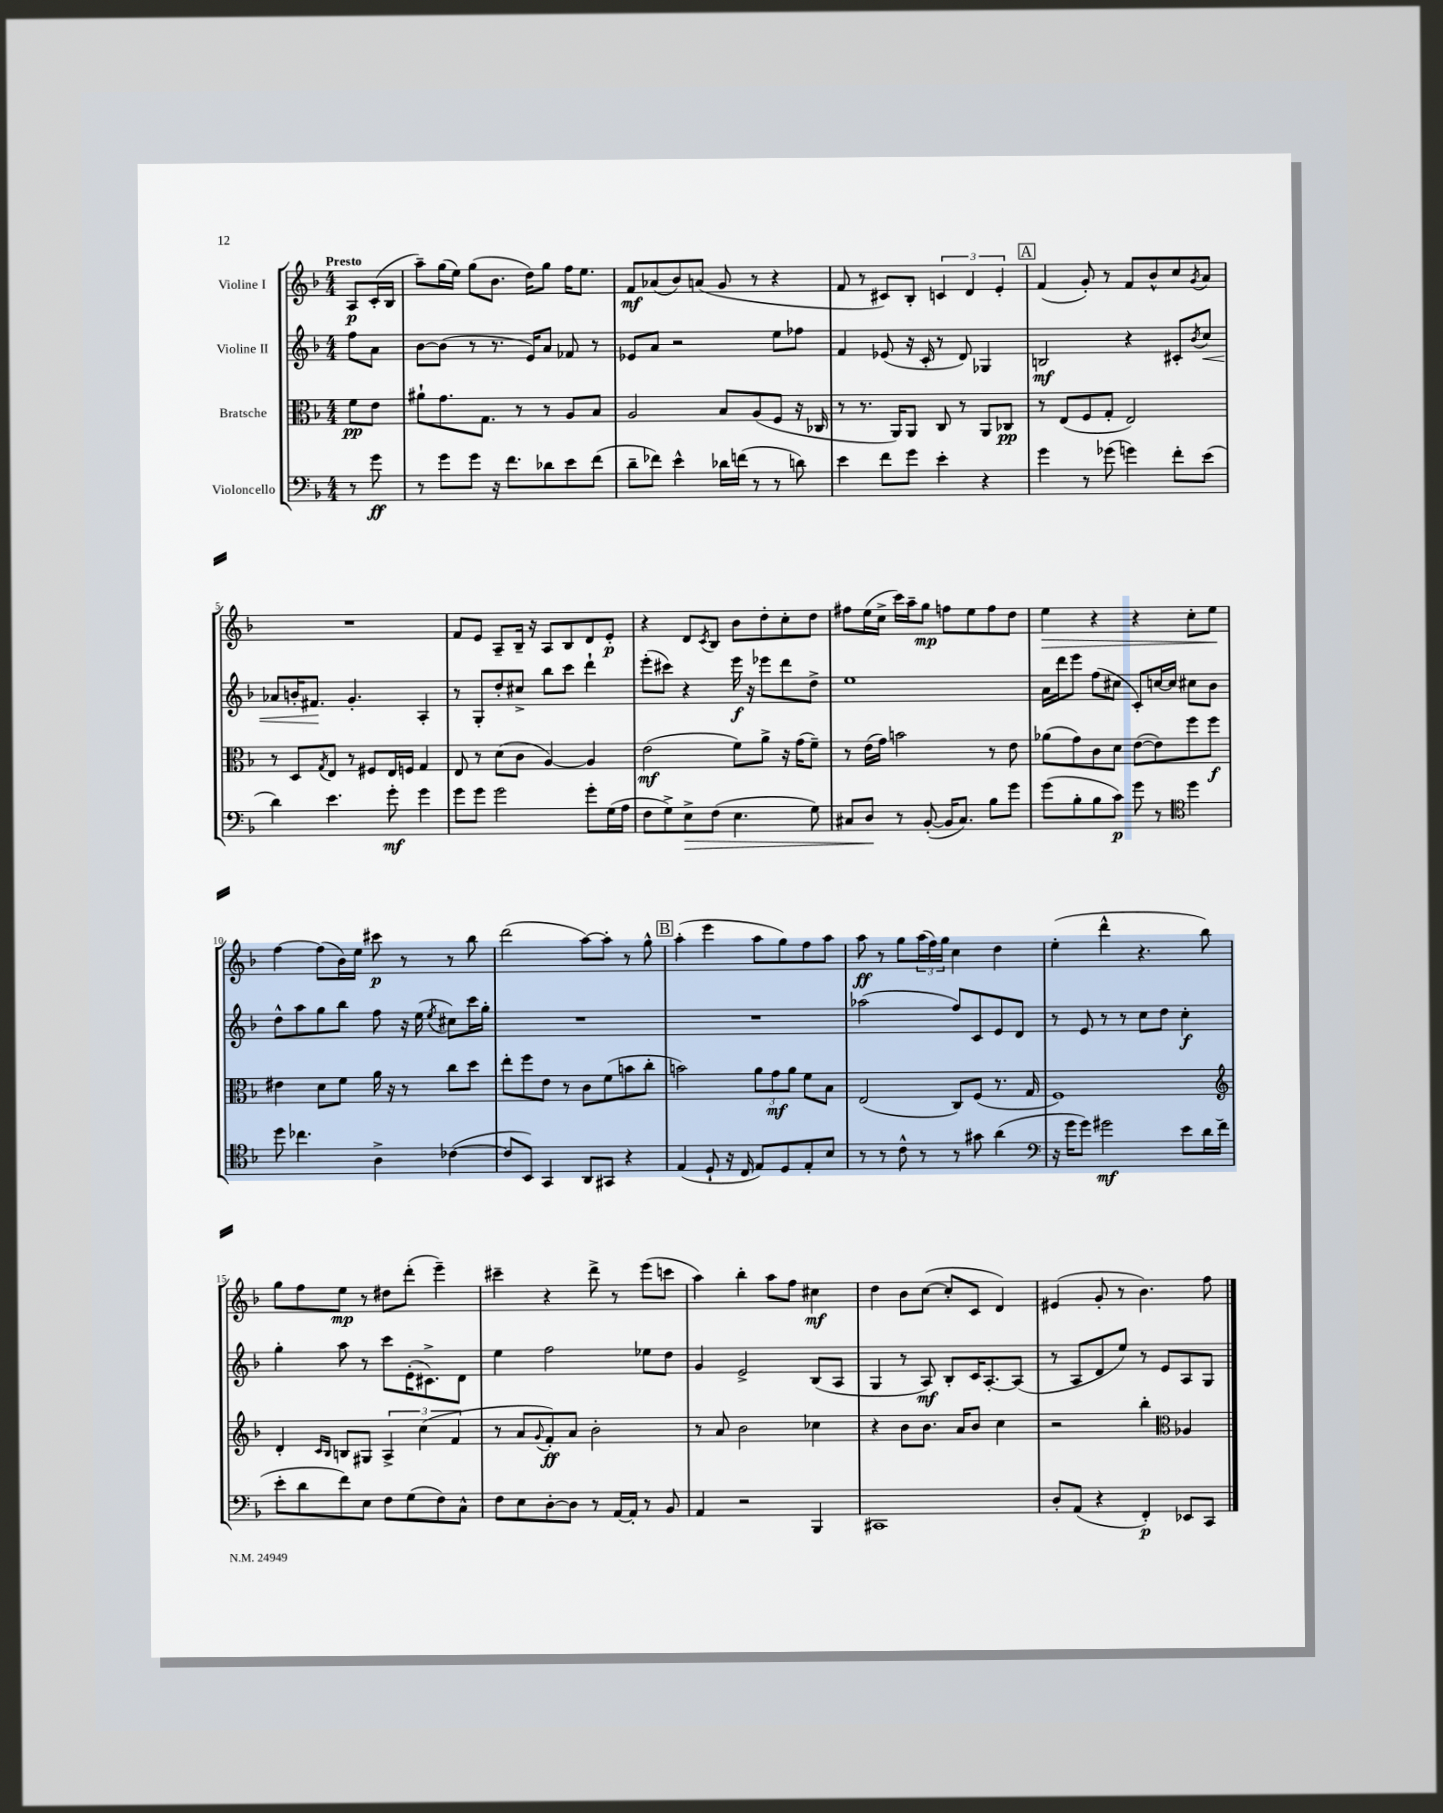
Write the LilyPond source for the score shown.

<<
\new StaffGroup <<
\new Staff = "s0" \with { instrumentName = "Violine I" } {
    \clef treble \key f \major \numericTimeSignature \time 4/4 \partial 4 \tempo "Presto"
    a8\p c'16-.( bes16 |
    a''8--) g''16( e''16) g''8( bes'8. d''16) g''8 f''16 e''8. |
    f'8\mf aes'8( bes'8) a'8( g'8 r8 r4 |
    f'8 r8 cis'8) bes8-. \tuplet 3/2 { c'4 d'4 e'4-. } |
    \mark \markup { \box "A" } f'4( g'8-.) r8 f'8 bes'8-^ c''8 \acciaccatura { g'8 } a'8 |
    R1 |
    f'8 e'8 a8-- bes16-- r16 a8 bes8 d'8 e'8-.\p |
    r4 d'8 \acciaccatura { c'8 } bes8 bes'8 d''8-. c''8-. d''8 |
    fis''8 e''16( c''16-> c'''16) a''16-- g''8\mp f''8 e''8 f''8 d''8 |
    e''4\> r4 r4 c''8-. e''8\! |
    f''4~ f''8( bes'16) e''16 cis'''8\p r8 r8 bes''8 |
    d'''2( a''8~) a''8-. r8 g''8-^ |
    \mark \markup { \box "B" } a''4-.( e'''4 a''8 g''8) f''8 a''8 |
    a''8\ff r8 g''8 \tuplet 3/2 { a''16( f''16) g''16 } c''4 d''4 |
    e''4-.( d'''4-^ r4. bes''8) |
    g''8 f''8 e''8\mp r8 dis''8 d'''8-.( e'''4--) |
    cis'''4-- r4 d'''8-> r8 e'''8( c'''8 |
    a''4) bes''4-. a''8 f''8 cis''4\mf |
    d''4 bes'8 c''8~( c''8-. c'8 d'4) |
    eis'4( g'8-. r8 bes'4.) f''8 \bar "|." |
}
\new Staff = "s1" \with { instrumentName = "Violine II" } {
    \clef treble \key f \major \numericTimeSignature \time 4/4 \partial 4
    f''8 a'8 |
    bes'8~ bes'8( r8 r8. e'16) a'8 fes'8 r8 |
    ees'8 a'8 r2 e''8 fes''8 |
    f'4 ees'8( r16 c'16-. r8 d'8) ges4 |
    \mark \markup { \box "A" } b2\mf r4 cis'8-. \acciaccatura { bes'8 } c''8\< |
    aes'8 b'16-. fis'8.\! g'4.-. a4-. |
    r8 g8-. d''8-. cis''8-> bes''8 c'''8 d'''4-! |
    e'''8-.( cis'''8) r4 e'''16\f r16 ees'''8 d'''8 d''8-> |
    e''1 |
    a'16 d'''16 e'''8 f''8( cis''8 c'8-.) c''16~ c''16 cis''8 bes'8 |
    d''8-^ a''8 g''8 bes''8 f''8 r16 e''16( \acciaccatura { e''8 } cis''8) c'''16 g''16-. |
    R1 |
    \mark \markup { \box "B" } R1 |
    aes''2( f''8) c'8 e'8 d'8 |
    r8 e'8 r8 r8 c''8 d''8 c''4-.\f |
    g''4-. a''8 r8 c'''8 e'16-.( cis'8.->) d'8 |
    e''4 f''2 ees''8 d''8 |
    g'4 e'2-> bes8( a8 |
    g4 r8 a8\mf) bes8-. c'16 a8.~-. a8( |
    r8 a8 d'8 e''8) r8 e'8 a8 g8 \bar "|." |
}
\new Staff = "s2" \with { instrumentName = "Bratsche" } {
    \clef alto \key f \major \numericTimeSignature \time 4/4 \partial 4
    f'8\pp e'8 |
    ais'8-! g'8. g8. r8 r8 a8 bes8 |
    a2 bes8 a8( f8 r16 ces16 |
    r8 r8. a,16) a,8 c8 r8 a,8 ces8\pp |
    \mark \markup { \box "A" } r8 e8( f8 g8-. e2) |
    r8 d8 \acciaccatura { g8 } e8 r8 fis8 e16 f16 g4 |
    e8 r8 d'8( c'8 a4~) a4 |
    e'2\mf( f'8) a'8-> r16 g'16( f'8--) |
    r8 e'16( g'16) b'2 r8 e'8 |
    aes'8( g'8) c'8 d'8 e'8~( e'8) f''8 f''8\f |
    eis'4 d'8 f'8 a'16 r16 r8 c''8 d''8 |
    e''8-. f''8 e'8 r8 c'8 f'8( b'8 c''8-. |
    \mark \markup { \box "B" } b'2) \tuplet 3/2 { a'8 g'8\mf a'8 } f'8 bes8 |
    e2( c8) f8( r8. g16 |
    f1) |
    \clef treble d'4-. \grace { c'16 bes16 } b8 gis8 \tuplet 3/2 { a4-> c''4( f'4 } |
    r8 a'8 \appoggiatura { g'8 } f'8-.\ff) a'8 bes'2-. |
    r8 a'8 bes'2 ces''4 |
    r4 bes'8 bes'8. a'16 bes'8 c''4 |
    r2 bes''4-. \clef alto aes4 \bar "|." |
}
\new Staff = "s3" \with { instrumentName = "Violoncello" } {
    \clef bass \key f \major \numericTimeSignature \time 4/4 \partial 4
    r8 g'8\ff |
    r8 g'8 g'8 r16 f'8. des'8 e'8 f'8( |
    d'8-- fes'8) e'4-^ des'16 f'16( r8 r8 d'8) |
    e'4 f'8 g'8 e'4-. r4 |
    \mark \markup { \box "A" } g'4 r8 ges'8( g'4) f'8-. e'8( |
    d'4) e'4. g'8-.\mf g'4 |
    g'8 g'8 g'2 g'8-. g16( a16 |
    f8 g8->) e8->\> f8( e4. g8) |
    cis8 d8\! r8 bes,8~-.( bes,16 cis8.) bes8 g'8 |
    g'8( bes8-. bes8 c'8\p) g'8 r8 \clef tenor d''4 |
    d''8 ces''4. a4-> ces'4~( |
    ces'8 bes,8) g,4 a,8 gis,8 r4 |
    \mark \markup { \box "B" } e4( d8-! r16 c16 e8) d8 e8-. bes8 |
    r8 r8 c'8-^ r8 r8 gis'8 a'4( |
    \clef bass r16 g'16 g'8) gis'2\mf e'8 d'16 f'16( |
    e'8-. d'8 f'8) e8 f8 g8( f8) c8-^ |
    f8 e8 d8~-. d8 r8 a,16~ a,16-. r8 bes,8 |
    a,4 r2 bes,,4 |
    cis,1 |
    d8-. a,8( r4 f,4-.\p) ees,8 c,8 \bar "|." |
}
>>
>>
